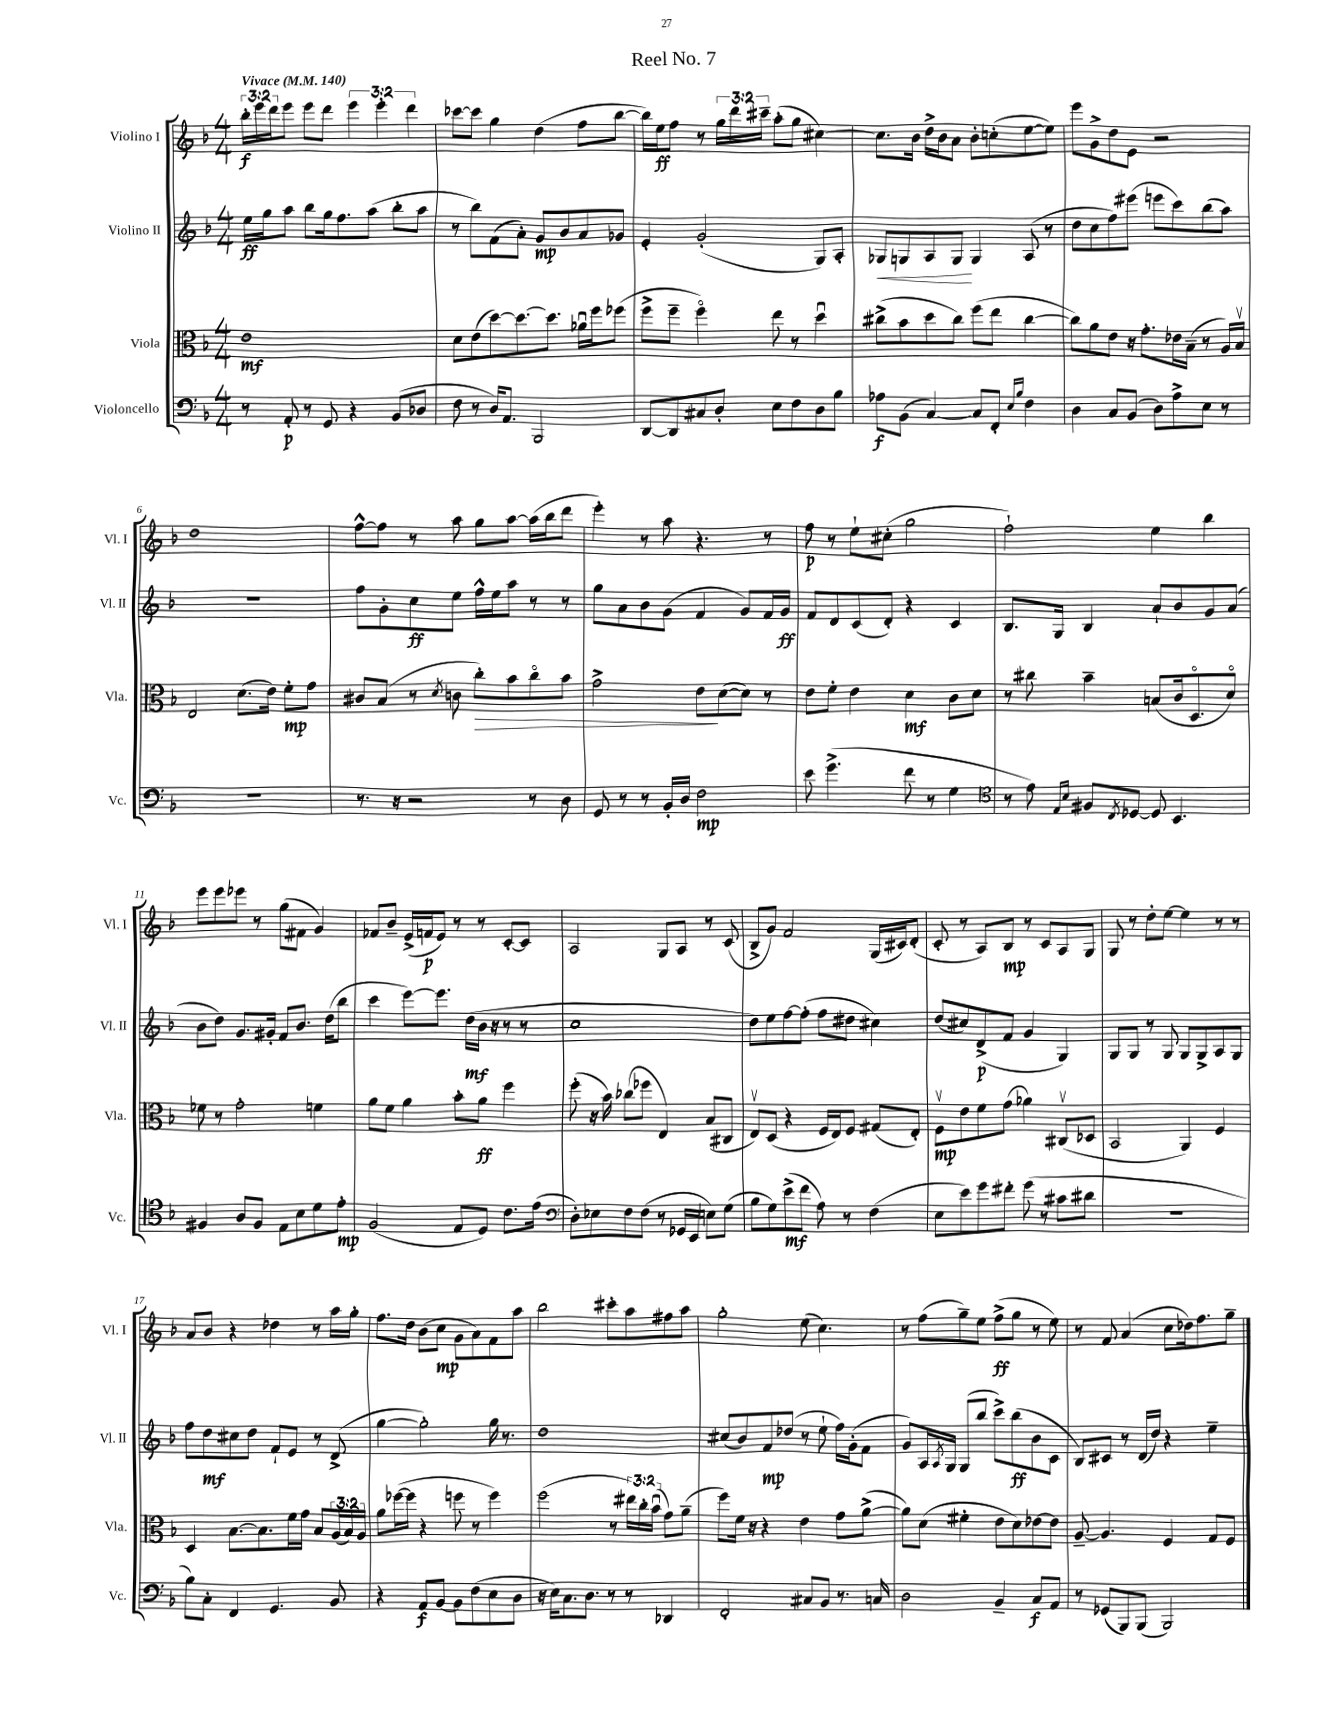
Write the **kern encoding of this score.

**kern	**kern	**kern	**kern
*staff4	*staff3	*staff2	*staff1
*clefF4	*clefC3	*clefG2	*clefG2
*k[b-]	*k[b-]	*k[b-]	*k[b-]
*M4/4	*M4/4	*M4/4	*M4/4
*MM140	*MM140	*MM140	*MM140
8r	1e	16ee\LL	24bb-'\LL
.	.	.	24eee\
.	.	16gg\J	.
.	.	.	24ddd\J
8AA'/	.	8aa\J	8eee\J
8r	.	8bb-\L	8eee\L
8GG/	.	16gg\k	8ddd\J
.	.	8.ff\	.
4r	.	.	6eee\
.	.	(8aa\J	.
.	.	.	6eee'\
(8BB-/L	.	8bb-'\L	.
.	.	.	6ddd\
8D-/J	.	8aa\J	.
=	=	=	=
8F\	8d\L	8r	[8ccc-\L
8r	(8e\	8bb-\L)	8ccc-\]J
16D/LK)	[8dd\)	(8f\	4gg\
8.AA/J	.	.	.
.	8.dd\_	8a'\J)	.
2BBB-/	.	8g/L	(4dd\
.	8.dd\]J	.	.
.	.	8b-/	.
.	16a-u\LL	8a/	8ff\L
.	16ff\J	.	.
.	(8ff-\J	8g-/J	[8bb-\J
=	=	=	=
[8DD/L	8ff^\L	4e'/	16bb-\]LL)
.	.	.	16ee\J
8DD/]	8ff~\J	.	8ff\J
8C#/	4ffo\)	(2g'/	8r
8D'/J	.	.	24gg\LL
.	.	.	24ddd\
.	.	.	24ccc#~\JJ
8E\L	8ee\	.	(8aa'\L
8F\	8r	.	8gg\J
8D\	4ddu\	8G/L)	[4cc#\)
8B-\J	.	8A'/J	.
=	=	=	=
8A-\L	(8cc#^\L	8G-/L	8.cc#\]L
(8BB-\J	8b-\	8G/	.
.	.	.	16b-\Jk
[4C/)	8dd\	8A/	16dd^\LL
.	.	.	16b-\J
.	8cc#\J)	8G/J	8a\J
8C/]L	(8ff\L	4G/	8b-'\L
8FF'/J	8ee\J	.	(8cc'\
16qqE/LL	.	.	.
16qqB-/JJ	.	.	.
4F\	[4cc#\	(8A/	[8ee\
.	.	8r	8ee\]J)
=	=	=	=
4D\	8cc#\]L)	8dd\L	8eee\L
.	8a\	8cc\	8g^\
8C/L	8e\J	8ff\)	8dd\
(8BB-/J	16r	(8eee#\J	8e\J
.	8.g'\L	.	.
8D\L)	.	8eee\L	2r
8A^\	16e-\L	8ccc\)	.
.	(16B-~\JJ	.	.
8E\J	8r	(8bb-\	.
8r	16A/LL)	8aa\J)	.
.	16B-v/JJ	.	.
=	=	=	=
1r	2E/	1r	1dd
.	(8.d\L	.	.
.	16e\Jk)	.	.
.	8f'\L	.	.
.	8g\J	.	.
=	=	=	=
8.r	8c#/L	8ff\L	[8ff^^\L
.	(8B-/J	8g'\	8ff\]J
16r	.	.	.
2r	8r	8cc\	8r
.	8qd/	.	.
.	8c\	8ee\J	8aa\
.	8cc'\L)	16ff^^\LL	8gg\L
.	.	16ee\J	.
.	8b-\	8aa\J	[8aa\J
8r	8cco\	8r	(16aa\]LL
.	.	.	16bb-\J
8D\	8b-\J	8r	8ddd\J
=	=	=	=
8GG/	2g^\	8gg\L	4eee'\)
8r	.	8a\	.
8r	.	8b-\	8r
16BB-'/LL	.	(8g\J	8aa\
16D/JJ	.	.	.
2F\	8e\L	4f/	4.r
.	([8d\	.	.
.	8d\]J)	8g/L)	.
.	8r	16f/L	8r
.	.	16g/JJ	.
=	=	=	=
8e\	8e\L	8f/L	8ff\
(4.g^\	8f'\J	8d/	8r
.	4e\	(8c/	8ee`\L
.	.	8d'/J)	(8cc#'\J
8f\	4d\	4r	2gg\
8r	.	.	.
4G\	8c\L	4c/	.
.	8d\J	.	.
=	=	=	=
*clefC4	*	*	*
8r	8r	8.B-/L	2ff`\)
8e\)	8cc#\	.	.
.	.	16G/Jk	.
16qqE/LL	.	.	.
16qqB-/JJ	.	.	.
8F#/L	4b-~\	4B-/	.
8qC/	.	.	.
[8D-/J	.	.	.
8D-/]	(8B/L	8a`/L	4ee\
4.BB-/	16c/k	8b-/	.
.	8.Do/	.	.
.	.	8g/	4bb-\
.	8do/J)	(8a/J	.
=	=	=	=
4F#/	8f-\	8b-\L	8eee\L
.	8r	8dd\J)	8eee\
8A/L	2g'\	8.g/L	8eee-\J
8F#/J	.	.	8r
.	.	16g#'/Jk	.
8E\L	.	8f/L	(8gg\L
8B-\	.	8.b-/J	8f#\J
8d\	4f\	.	4g/)
.	.	(16dd\LK	.
8e'\J	.	8bb-\J	.
=	=	=	=
(2F/	8a\L	4ccc\	8f-/L
.	8f\J	.	8b-~/J
.	4a\	[8eee\L)	(16e^/LL
.	.	.	16f/J
.	.	8.eee\]J	8e/J)
8E/L	8b-'\L	.	8r
.	.	(16dd\LL	.
8D/J)	8a\J	16b-\JJ	8r
.	.	16r	.
8.c\L	4ff\	8r	[8c'/L
.	.	8r	8c/]J
(16e\Jk	.	.	.
=	=	=	=
*clefF4	*	*	*
8D'\L)	(8ff'\	1cc	2A/
8E-\	16r	.	.
.	16b-\)	.	.
8F\	(8cc-\L	.	.
(8F\J	8ff-\J	.	.
8r	4E/)	.	8G/L
16GG-/LL	.	.	8A/J
16EE/JJ	.	.	.
8E\L)	(8B-/L	.	8r
(8G\J	8C#/J	.	(8c/
=	=	=	=
8B-\L	8Ev/L)	8dd\L)	8B-^/L
8G\)	(8D/J	8ee\	8g/J)
(8e^\	4r	[8ff\	2f/
8f\J	.	(8ff'\]J	.
8A\)	16F/LL	8ff\L	.
.	16E/J)	.	.
8r	8F/J	8dd#\J	.
(4F\	(8G#/L	4cc#\)	(16G/LL
.	.	.	16c#/J)
.	8E'/J)	.	(8d'/J
=	=	=	=
8E\L	8Fv\L	(8dd/L	8c'/
8e\)	8e\	8cc#/)	8r
8g\	8f\	(8d^/	8A/L)
8f#'\J	(8g\J	8f/J	8B-/J
(8g\	4a-\)	4g/	8r
8r	.	.	8c/L
8c#\L	(8C#v/L	4G/)	8A/
8d#\J	8D-/J	.	8G/J
=	=	=	=
1r	2BB-/	8G/L	8G/
.	.	8G/J	8r
.	.	8r	8dd'\L
.	.	8G/	[8ee\J
.	4AA/)	8G/L	4ee\]
.	.	8G^/	.
.	4F/	8A/	8r
.	.	8G/J	8r
=	=	=	=
8B-\L)	4D/	8ff\L	8a/L
8C'\J	.	8dd\	8b-/J
4FF/	[8.B-\L	8cc#\	4r
.	.	8dd\J	.
.	8.B-\]	.	.
4.GG/	.	8f`/L	4dd-\
.	16f\L	8e/J	.
.	16g\JJ	.	.
.	8B-/L	8r	8r
8BB-/	(24A/L	(8d^/	16aa\LL
.	24B-/)	.	.
.	.	.	16gg'\JJ
.	24A/JJ	.	.
=	=	=	=
4r	8a\L	[4gg\	8.ff\L
.	([16ff-\L	.	.
.	16ff-\]JJ	.	16dd\Jk
8AA/L	4r	2gg'\])	(8b-\L
[8BB-/J	.	.	8cc\J
8BB-\]L	8ff\	.	8g\L
(8F\	8r	.	8a\)
8E\	4ff\)	16gg\	8f\
.	.	8.r	.
8D\J	.	.	8aa\J
=	=	=	=
16r	(2ff\	1dd	2bb-\
16E\LK)	.	.	.
8.C\	.	.	.
8.D\J	.	.	.
8r	8r	.	8ccc#'\L
8r	24ee#\LL)	.	8aa\
.	24cc'\	.	.
.	(24b-u\JJ	.	.
4DD-/	8g\L)	.	8ff#\
.	(8a~\J	.	8aa\J
=	=	=	=
2FF'/	8ff\L)	(8cc#/L	2gg'\
.	16f\Jk	8b-/)	.
.	16r	.	.
.	4r	8f/	.
.	.	(8dd-/J	.
8C#/L	4e\	8r	(8ee\
8BB-/J	.	8ee`\	4.cc\)
8.r	8g\L	16ff\LL)	.
.	.	(16g'\J	.
.	([8a^\J	8f\J	.
16C/	.	.	.
=	=	=	=
2D\	8a\]L)	8g/L)	8r
.	(8d\J	16A/L	(8ff\L
.	.	8qA/	.
.	.	16G/JJ	.
.	4f#'\	(8G/L	8gg~\)
.	.	8bb-/J	8ee\J
4BB-~/	8e\L	8ccc^\L)	(8ff^\L
.	8d\)	(8bb-\	8gg\J
8C/L	[8e-\	8b-\	8r
8AA/J	8e-\]J	8c\J	8ee\)
=	=	=	=
8r	[8A~/	8B-/L)	8r
(8GG-/L	4.A/]	8c#/J	8f/
8BBB-/)	.	8r	(4a/
(8BBB-/J	.	(16d/LL	.
.	.	16dd/JJ)	.
2BBB-/)	4F/	4r	8cc\L
.	.	.	16dd-\k)
.	.	.	8.ff\
.	8G/L	4ee~\	.
.	8F/J	.	8gg~\J
==	==	==	==
*-	*-	*-	*-
